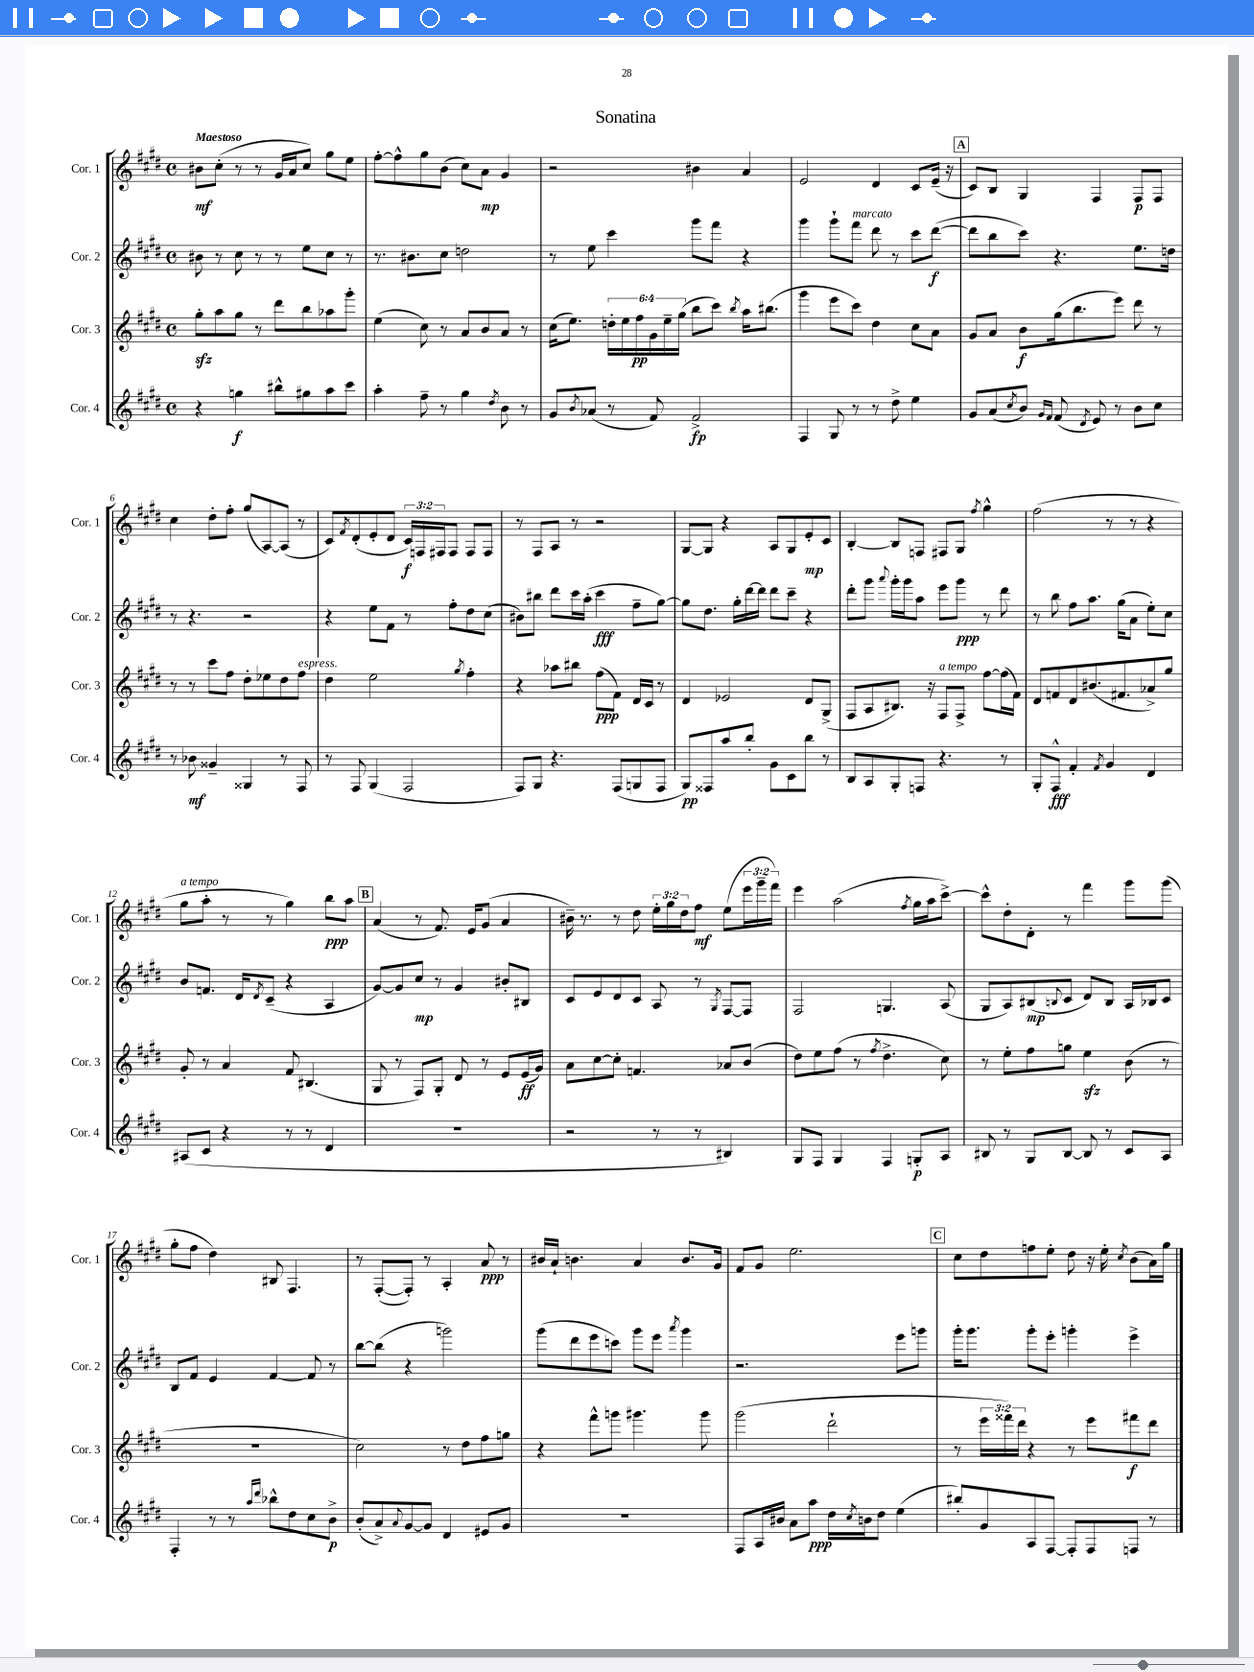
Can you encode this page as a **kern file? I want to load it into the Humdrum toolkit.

**kern	**kern	**kern	**kern
*staff4	*staff3	*staff2	*staff1
*clefG2	*clefG2	*clefG2	*clefG2
*k[f#c#g#d#]	*k[f#c#g#d#]	*k[f#c#g#d#]	*k[f#c#g#d#]
*M4/4	*M4/4	*M4/4	*M4/4
*met(c)	*met(c)	*met(c)	*met(c)
4r	8gg#'	8b#	8b#
.	8aa	8r	(8cc#'
4gg	8gg#	8cc#	8r
.	8r	8r	8r
8bb#^^	8ddd#	8r	16g#
.	.	.	16a
8gg#	8bb	8ee	8cc#)
8aa	8aa-	8cc#	8gg#
8ccc#	8ggg#'	8r	8ee
=	=	=	=
4aa'	(4ee	8.r	[8ff#'
.	.	.	8ff#^^]
.	.	8.b#	.
8ff#~	8cc#)	.	8gg#
8r	8r	8cc#	(8b
4gg#	8a	2dd	8cc#)
.	8b	.	8a
8qdd#	.	.	.
8b	8a	.	4g#
8r	8r	.	.
=	=	=	=
8g#	(16cc#	8r	2r
.	8.ee)	.	.
8qb	.	.	.
(8a-	.	8ee	.
8r	24dd'	4ccc#	.
.	24ee	.	.
.	24ff#	.	.
8f#)	24g#	.	.
.	24ee~	.	.
.	(24gg#	.	.
2f#^	8bb	8ggg#	4b#
.	8ccc#)	8fff#	.
.	8qbb	.	.
.	16aa	4r	4a
.	(8.bb#	.	.
=	=	=	=
4F#	4ggg#	4ggg#	2e
8G#	8eee	8ggg#`	.
8r	8ccc#)	8fff#	.
8r	4dd#	8ddd#	4d#
8dd#^	.	8r	.
4ee	8cc#	8ccc#	8c#
.	8a	([8ddd#	(16e~
.	.	.	16r
=	=	=	=
8g#	8g#	8ddd#]	8c#)
(8a	8a	8bb	8B
8qcc#	.	.	.
8b)	8b	8ccc#)	4G#
16qqg#	.	.	.
16qqf#	.	.	.
(8f#	(16gg#	4.r	.
.	8.bb	.	.
8qd#	.	.	.
8e)	.	.	4F#
8r	8eee)	.	.
8b	8ddd#	8.ee	8F#
8cc#	8r	.	8F#
.	.	16dd	.
=	=	=	=
8r	8r	8r	4cc#
8b-	8r	4.r	.
4g##~	8ccc#	.	8dd#'
.	8ff#	.	8ff#'
4G##	8dd#'	2r	(8gg#
.	8ee-	.	[8A)
8r	8dd#	.	(8A]
8F#	8ff#	.	8r
=	=	=	=
8r	4dd#	4r	8c#)
.	.	.	8qf#
8F#	.	.	(8d#'
(4G#	2ee	8ee	8e'
.	.	8f#	8d#
2F#	.	8r	24c#)
.	.	.	24F
.	.	.	24F#
.	.	8ff#'	8F#
.	8qgg#	.	.
.	4ff#'	8dd#	8F#
.	.	(8cc#	8F#
=	=	=	=
8F#)	4r	8b#)	8r
8G#	.	8bb#	8F#
4.r	8aa-	8ddd#	8A
.	8bb#	16ccc#	8r
.	.	(16aa'	.
.	(8ff#	4ccc#	2r
(8F#	8f#)	.	.
8G	16d#	8ff#~	.
.	16c#	.	.
8F#	8r	[8gg#)	.
=	=	=	=
8G#)	4d#	8gg#]	[8G#
8F##	.	8.dd#	8G#]
8aa	2e-	.	4r
.	.	16gg#'	.
8bb'	.	[16ddd#	.
.	.	16ddd#]	.
8g#	.	8ddd#	8A
8c#	.	8ccc#~	8G#
8bb	8d#	4r	8e'
8r	(8G#^	.	8c#
=	=	=	=
8B	8F#	8ddd#'	[4B'
8A	8A	8ggg#	.
.	.	8qqaaa	.
8G#'	8.B#)	16ggg#'	8B]
.	.	16ggg#	.
8F	.	8aa	8F
.	16r	.	.
4.r	8F#	8eee	8F#
.	8F#^	8ggg#	8G#
.	.	.	8qff#
.	[8ff#	8r	4gg#^^
8r	(16ff#]	8ddd#	.
.	16f#)	.	.
=	=	=	=
8G#'	8d#	8r	(2ff#
8F#^^	8f	8bb	.
4f#'	8d#	8ff#	.
.	(8.b#	8.aa	.
8qf#	.	.	.
4g#	.	.	8r
.	8.f#	(16gg#	.
.	.	8a	8r
4d#	8a-^)	8ee')	4r
.	8gg#	8cc#	.
=	=	=	=
(8A#	8g#'	8b	8gg#
8c#	8r	8.f	8aa'
4r	4a	.	8r
.	.	16d#	.
.	.	8qd#	.
.	.	(8c#~	8r
8r	8f#	4r	4gg#)
8r	(4.B#	.	.
4d#	.	4A	8bb
.	.	.	8aa
=	=	=	=
1r	8G#	[8g#)	(4a
.	8r	8g#]	.
.	8F#)	8cc#	8r
.	8G#'	8r	8.f#)
.	8d#	4g#	.
.	.	.	16e
.	8r	.	(8g#
.	8e	8b#'	4a
.	(16e	8B#	.
.	16g#)	.	.
=	=	=	=
2r	8a	8c#	16b#~)
.	.	.	8.r
.	[8cc#	8e	.
.	8cc#']	8d#	8r
.	4.f	8c#	8dd#
8r	.	8A	24ee'
.	.	.	24gg#
.	.	.	24dd#
8r	.	8r	8ff#
.	.	8qG#	.
4B#)	8a-	[8F#	(8ee
.	(8b	8F#]	24eee
.	.	.	24ggg#~
.	.	.	24fff#)
=	=	=	=
8G#	8dd#)	2F#	4eee
8F#	8ee	.	.
4G#	(8ff#	.	(2aa
.	8r	.	.
.	8qff#	.	.
4F#	4.dd#^	4.G	.
.	.	.	8qff#
8G'	.	.	16gg#
.	.	.	16aa
8A	8cc#)	(8A	[8ccc#^)
=	=	=	=
8B#	8r	8G#	8ccc#^^]
8r	8ee'	8A)	8dd#'
8G#	8ff#	(8B#	8d#'
.	.	8qqB	.
[8B#	8gg	8c#	8r
8B#]	4ee	8d#)	4fff#
8r	.	8B	.
8c#	(8b	16A	8ggg#
.	.	16B-	.
8A	8r	8c#	(8ggg#
=	=	=	=
4F#'	1r	8B	8gg#'
.	.	8f#	8ff#
8r	.	4e	4dd#)
8r	.	.	.
16qqaa	.	.	.
16qqddd#	.	.	.
8bb-^^	.	[4f#	8B#
8dd#	.	.	4.F#
8cc#	.	8f#]	.
8b^	.	8r	.
=	=	=	=
(8b'	2cc#)	[8bb	8r
8a^)	.	(8bb]	([8F#'
8qqa	.	.	.
[8g#	.	4r	8F#'])
8g#]	.	.	8r
4d#	8r	2ggg)	4A'
.	8dd#	.	.
8e#	8ff#	.	8a
8g#	8gg	.	8r
=	=	=	=
1r	4r	(8ggg#	16b#
.	.	.	16a`
.	.	8ddd#	4.b
.	8fff#^^	8eee	.
.	8ggg	8ccc)	.
.	4.ggg#	8ggg#	4a
.	.	8eee	.
.	.	8qaaa	.
.	.	4ggg#	8.b
.	8ggg#	.	.
.	.	.	16g#
=	=	=	=
8F#	(2ggg#	2.r	8f#
16A	.	.	8g#
16b#	.	.	.
8a	.	.	2.ee
8aa	.	.	.
16dd#	2ddd#`	.	.
8qcc#	.	.	.
16b	.	.	.
8dd#	.	.	.
(4ee	.	8eee	.
.	.	8ggg	.
=	=	=	=
8bb#')	8r	16ggg#'	8cc#
.	.	8.ggg#	.
8g#	24eee	.	8dd#
.	24fff##)	.	.
.	24ddd#	.	.
8A	4r	8ggg#'	8ff
[8F#	.	8eee'	8ee'
8F#']	8r	4ggg'	8dd#
8F#	8eee	.	16r
.	.	.	16ee'
.	.	.	8qcc#
8F	8fff#	4eee^	(8b
8r	8ddd#	.	16a)
.	.	.	16gg#
==	==	==	==
*-	*-	*-	*-
